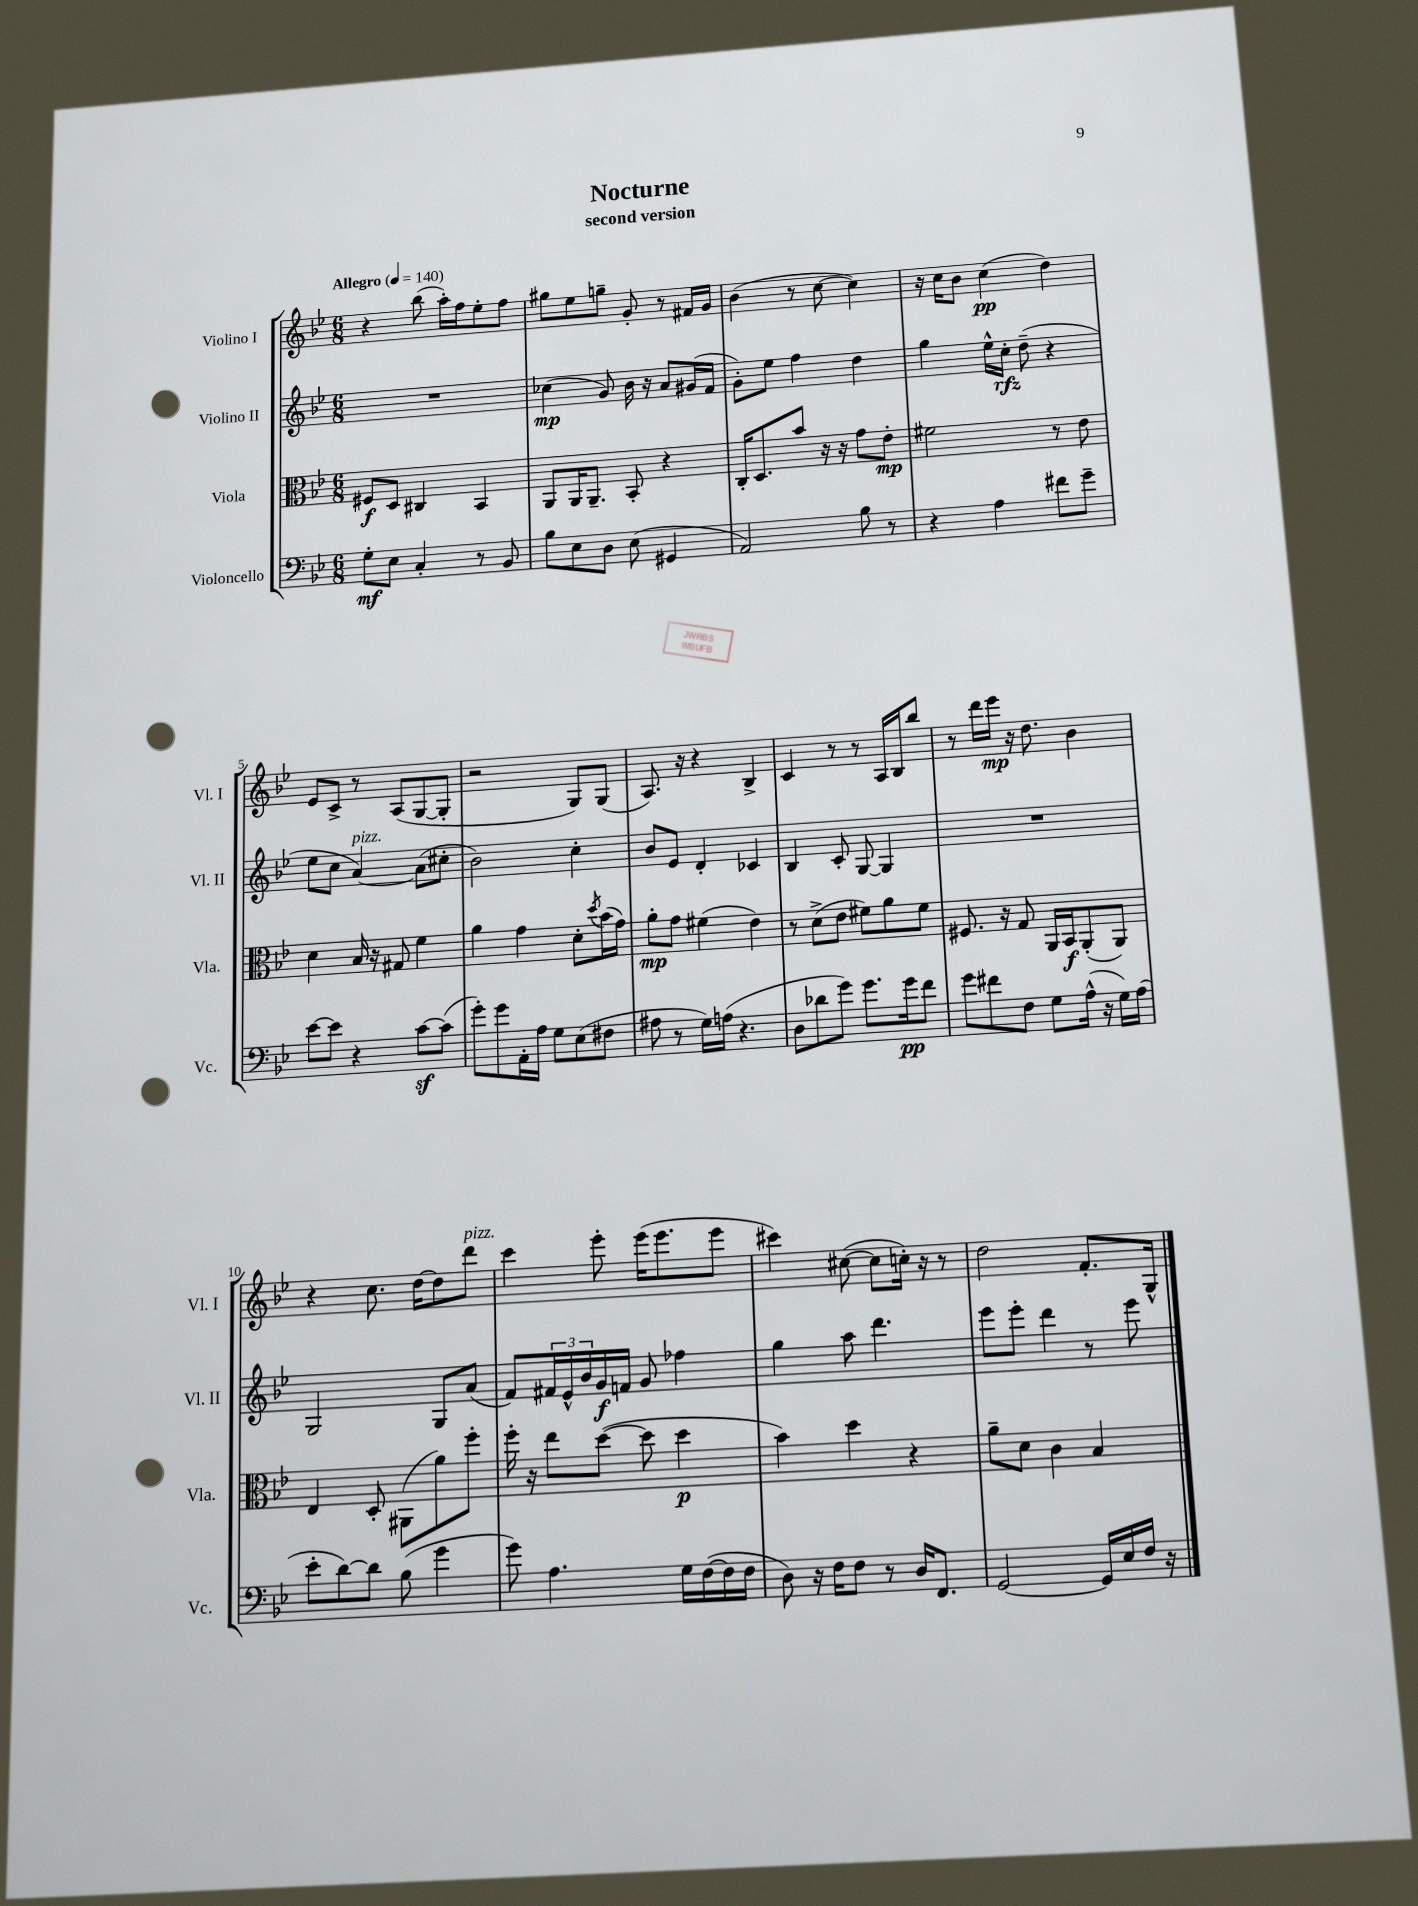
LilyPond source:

\header { title = "Nocturne" subtitle = "second version" }
<<
\new StaffGroup <<
\new Staff = "s0" \with { instrumentName = "Violino I" shortInstrumentName = "Vl. I" } {
    \clef treble \key bes \major \numericTimeSignature \time 6/8 \tempo "Allegro" 4 = 140
    r4 bes''8( a''16-.) f''16 ees''8-. f''8 |
    gis''8 ees''8 g''8-- g'8-. r8 fis'16 g'16 |
    bes'4( r8 c''8~ c''4) |
    r16 c''16 bes'8 c''4\pp( d''4) |
    ees'8 c'8-> r8 a8( g8~ g8-. |
    r2 g8) g8( |
    a8.) r16 r4 bes4-> |
    c'4 r8 r8 a16 bes16 bes''8 |
    r8 d'''16 ees'''16\mp r16 d''8. bes'4 |
    r4 c''8. d''16~ d''8 d'''8^\markup { \italic "pizz." } |
    c'''4 ees'''8-. ees'''16( ees'''8. ees'''8 |
    cis'''4) cis''8~( cis''8 c''16-.) r16 r8 |
    d''2 f'8.-. g16-^ \bar "|." |
}
\new Staff = "s1" \with { instrumentName = "Violino II" shortInstrumentName = "Vl. II" } {
    \clef treble \key bes \major \numericTimeSignature \time 6/8
    R2. |
    ces''4\mp( g'8) bes'16 r16 a'8 gis'16( f'16 |
    g'8-.) ees''8 f''4 d''4 |
    g''4 ees''16-^ c''16-.\rfz d''8--( r4 |
    ees''8 c''8 a'4~^\markup { \italic "pizz." }) a'8( cis''8-. |
    bes'2) c''4-. |
    bes'8 ees'8 d'4-. ces'4 |
    bes4 c'8-. g8~ g4 |
    R2. |
    g2 g8 a'8( |
    f'8) \tuplet 3/2 { fis'16 ees'16-^ bes'16 } g'16\f f'16 g'8 fes''4 |
    g''4 a''8 d'''4. |
    ees'''8 ees'''8-. d'''4 r8 ees'''8 \bar "|." |
}
\new Staff = "s2" \with { instrumentName = "Viola" shortInstrumentName = "Vla." } {
    \clef alto \key bes \major \numericTimeSignature \time 6/8
    fis8\f d8 cis4 bes,4 |
    a,8 a,16 a,8.-- bes,8-. r4 |
    c16-. d8. bes'8 r16 r16 g'8 ees'8-.\mp |
    fis'2 r8 ees'8 |
    d'4 bes16 r16 gis8 f'4 |
    a'4 g'4 d'8-. \acciaccatura { d''8 } bes'16( g'16) |
    a'8-.\mp g'8 fis'4( ees'4) |
    r8 d'8->( ees'8 fis'8) a'8 fis'8 |
    fis8. r16 g8 a,16 bes,16\f a,8-.( a,8) |
    ees4 d8-. ais,8( a'8) f''8-. |
    f''16-. r16 ees''8 d''8~( d''8 d''4\p |
    bes'4) d''4 r4 |
    a'8-- d'8 c'4 bes4 \bar "|." |
}
\new Staff = "s3" \with { instrumentName = "Violoncello" shortInstrumentName = "Vc." } {
    \clef bass \key bes \major \numericTimeSignature \time 6/8
    g8-.\mf ees8 c4-. r8 bes,8 |
    bes8 ees8 d8 ees8( gis,4 |
    a,2) bes8 r8 |
    r4 a4 fis'8 g'8-- |
    ees'8~ ees'8 r4 c'8~\sf c'8( |
    g'8-.) g'8 a,16-. a16 g8 ees8( fis8 |
    ais8 r8 g16) a16( r4. |
    d8 des'8 g'8) g'8. g'16\pp f'8 |
    g'8 fis'8 f8 g8 a16-^( r16 g16) a16( |
    ees'8-. d'8~) d'8 bes8( g'4 |
    g'8) a4. g16 f16~( f16 f16 |
    d8) r16 f16 f8 r8 d16 f,8. |
    g,2~ g,16 ees16 f16 r16 \bar "|." |
}
>>
>>
